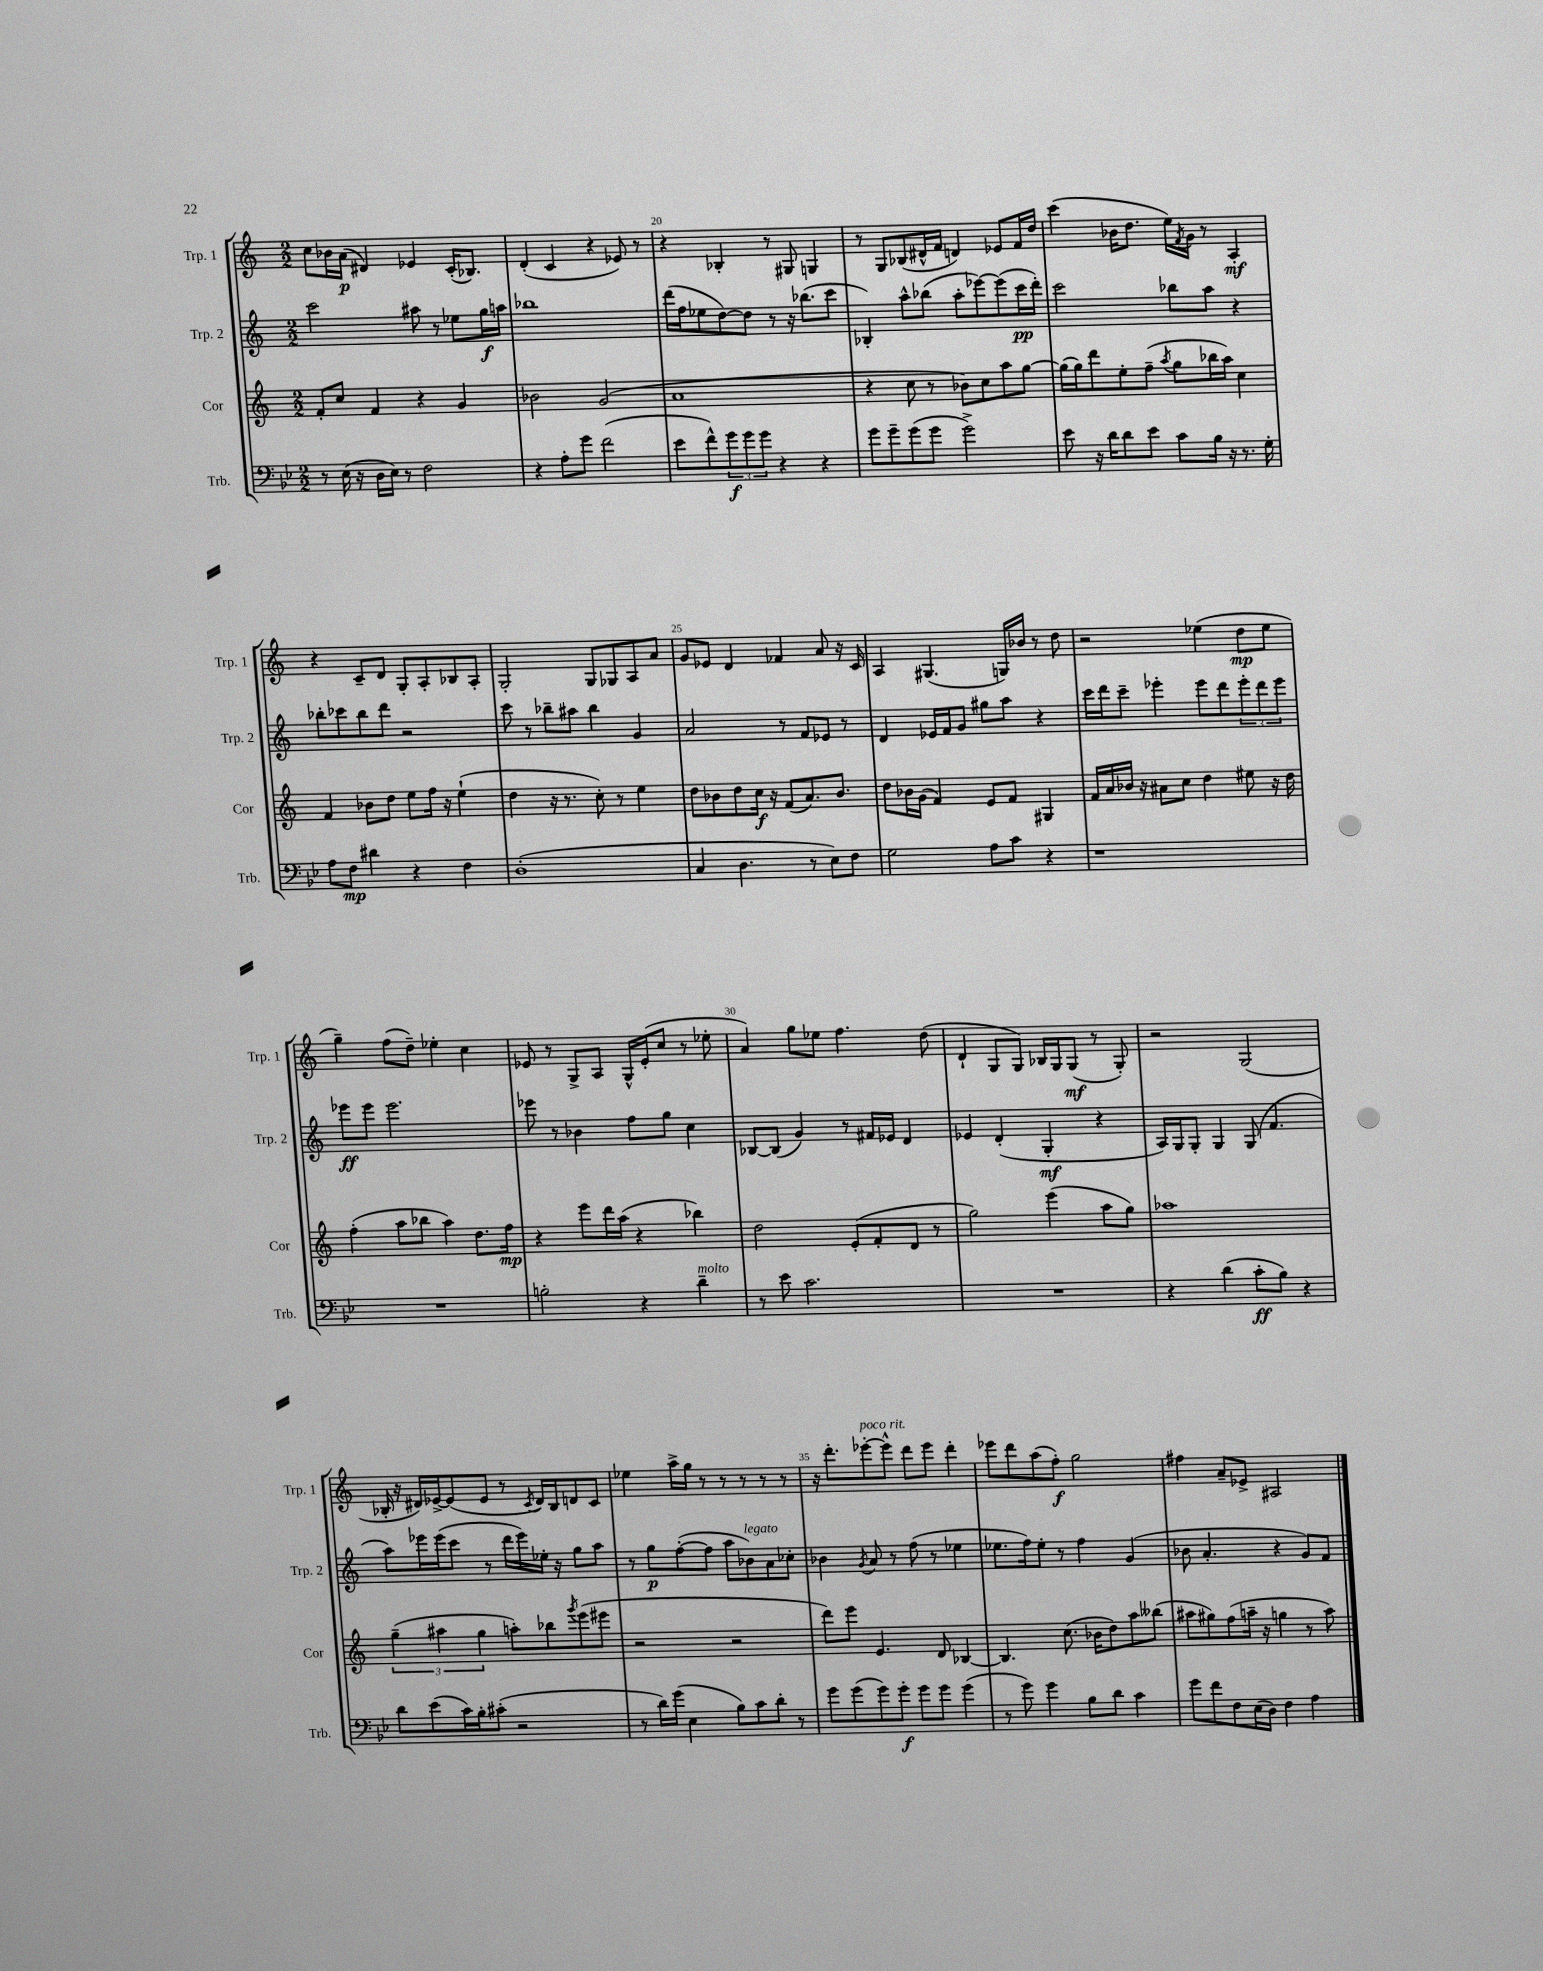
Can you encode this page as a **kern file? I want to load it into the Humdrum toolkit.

**kern	**dynam	**kern	**dynam	**kern	**dynam	**kern	**dynam
*part4	*part4	*part3	*part3	*part2	*part2	*part1	*part1
*staff4	*staff4	*staff3	*staff3	*staff2	*staff2	*staff1	*staff1
*I"Trb.	*	*I"Cor	*	*I"Trp. 2	*	*I"Trp. 1	*
*I'Trb.	*	*I'Cor	*	*I'Trp. 2	*	*I'Trp. 1	*
*clefF4	*	*clefG2	*	*clefG2	*	*clefG2	*
*k[b-e-]	*	*k[]	*	*k[]	*	*k[]	*
*M2/2	*	*M2/2	*	*M2/2	*	*M2/2	*
=18	=18	=18	=18	=18	=18	=18	=18
8r	.	8f'/L	.	2ccc\	.	8cc\L	.
(16E-\	.	8cc/J	.	.	.	16b-X\L	.
16r	.	.	.	.	.	(16a\JJ	p
16D\LL	.	4f/	.	.	.	4d#X/)	.
16E-\JJ)	.	.	.	.	.	.	.
8r	.	.	.	.	.	.	.
2F\	.	4r	.	8aa#X\	.	4e-X/	.
.	.	.	.	8r	.	.	.
.	.	4g/	.	8ee-X\L	.	(16c'/KL	.
.	.	.	.	.	.	8.B-X/J)	.
.	.	.	.	16gg\L	f	.	.
.	.	.	.	16aan\JJ	.	.	.
=19	=19	=19	=19	=19	=19	=19	=19
4r	.	2b-X\	.	1bb-X	.	(4d'/	.
8A'\L	.	.	.	.	.	4c/	.
8g\J	.	.	.	.	.	.	.
(2f\	.	(2g/	.	.	.	4r	.
.	.	.	.	.	.	8e-X/)	.
.	.	.	.	.	.	8r	.
=20	=20	=20	=20	=20	=20	=20	=20
8e-\L	.	1a	.	(16ddd\LL	.	4r	.
.	.	.	.	16ff\J	.	.	.
8f^^\)	.	.	.	8ee-X\	.	.	.
12g\	f	.	.	[8dd\)	.	4B-X'/	.
12g\	.	.	.	.	.	.	.
.	.	.	.	8dd\J]	.	.	.
12g\J	.	.	.	.	.	.	.
4r	.	.	.	8r	.	8r	.
.	.	.	.	16r	.	8G#X/	.
.	.	.	.	(8.bb-X\L	.	.	.
4r	.	.	.	.	.	4Gn/	.
.	.	.	.	8ccc\J	.	.	.
=21	=21	=21	=21	=21	=21	=21	=21
8g\L	.	4r	.	4B-X'/)	.	8r	.
8g~\	.	.	.	.	.	8G/L	.
(8g\	.	8cc\	.	8aa^^\L	.	(8B-X/	.
8g\J	.	8r	.	(8bb-X\J	.	16d#X^^/L	.
.	.	.	.	.	.	16f/JJ	.
2g^\)	.	8b-X\L)	.	8aa'\L	.	4dn/)	.
.	.	8cc\	.	[8eee-X\)	.	.	.
.	.	8aa\	.	(8eee-\]	.	8e-X/L	.
.	.	[8gg\J	.	16ccc\L	pp	16f/L	.
.	.	.	.	16ddd'\JJ)	.	16dd/JJ	.
=22	=22	=22	=22	=22	=22	=22	=22
8e-\	.	(16gg\LL]	.	2ccc\	.	(4ccc\	.
.	.	16gg\J)	.	.	.	.	.
16r	.	8ddd\	.	.	.	.	.
16d\KL	.	.	.	.	.	.	.
8d\	.	8ee'\	.	.	.	16b-X\KL	.
.	.	.	.	.	.	8.dd\J	.
8e-\J	.	(8ff~\J	.	.	.	.	.
.	.	8qaa/	.	.	.	.	.
8c\L	.	8gg\L	.	8bb-X\L	.	16ee\LL)	.
.	.	.	.	.	.	8qf/	.
.	.	.	.	.	.	16g\JJ	.
16B-\Jk	.	16bb-X\L	.	8aa\J	.	8r	.
16r	.	16aa\JJ)	.	.	.	.	.
8.r	.	4cc\	.	4r	.	4A'/	mf
16G'\	.	.	.	.	.	.	.
!!LO:LB:g=z
=23	=23	=23	=23	=23	=23	=23	=23
8A\L	.	4f/	.	8bb-X'\L	.	4r	.
8F\J	mp	.	.	8ccc-X\	.	.	.
4d#X\	.	8b-X\L	.	8bb-\	.	8c~/L	.
.	.	8dd\J	.	8ddd\J	.	8d/J	.
4r	.	8ee\L	.	2r	.	8G'/L	.
.	.	16ff\Jk	.	.	.	8A'/	.
.	.	16r	.	.	.	.	.
4F\	.	(4ee`\	.	.	.	8B-X/	.
.	.	.	.	.	.	8A'/J	.
=24	=24	=24	=24	=24	=24	=24	=24
(1D'	.	4dd\	.	8ccc\	.	2G'/	.
.	.	.	.	8r	.	.	.
.	.	16r	.	8bb-X~\L	.	.	.
.	.	8.r	.	.	.	.	.
.	.	.	.	8aa#X\J	.	.	.
.	.	8cc'\)	.	4bb-\	.	8G/L	.
.	.	8r	.	.	.	8G-X/	.
.	.	4ee\	.	4g/	.	8A/	.
.	.	.	.	.	.	8a/J	.
=25	=25	=25	=25	=25	=25	=25	=25
4C/	.	8dd\L	.	2a/	.	8g/L	.
.	.	8b-X\	.	.	.	8e-X/J	.
4.D\	.	8dd\	.	.	.	4d/	.
.	.	16cc\Jk	f	.	.	.	.
.	.	16r	.	.	.	.	.
.	.	(8f/L	.	8r	.	4f-X/	.
8r	.	8.a/)	.	8f/L	.	.	.
8E-\L)	.	.	.	8e-X/J	.	8a/	.
.	.	8.b-/J	.	.	.	.	.
8F\J	.	.	.	8r	.	16r	.
.	.	.	.	.	.	16c/	.
=26	=26	=26	=26	=26	=26	=26	=26
2G\	.	8dd\L	.	4d/	.	4A/	.
.	.	16b-X\L	.	.	.	.	.
.	.	(16g\JJ	.	.	.	.	.
.	.	4f/)	.	16e-X/LL	.	(4.G#X/	.
.	.	.	.	16f/J	.	.	.
.	.	.	.	8g/J	.	.	.
8A\L	.	8e/L	.	8gg#X\L	.	.	.
8c\J	.	8f/J	.	8aa\J	.	16Gn/LL)	.
.	.	.	.	.	.	16b-X/JJ	.
4r	.	4G#X/	.	4r	.	8r	.
.	.	.	.	.	.	8dd\	.
=27	=27	=27	=27	=27	=27	=27	=27
1r	.	16f/LL	.	16ccc\LL	.	2r	.
.	.	16a/	.	16ddd\J	.	.	.
.	.	16b-X/JJ	.	8ccc~\J	.	.	.
.	.	16r	.	.	.	.	.
.	.	8a#X\L	.	4eee-X'\	.	.	.
.	.	8cc\J	.	.	.	.	.
.	.	4dd\	.	8eee-\L	.	(4ee-X\	.
.	.	.	.	8ddd\	.	.	.
.	.	8ee#X\	.	12eee-'\	.	8dd\L	mp
.	.	.	.	12ddd\	.	.	.
.	.	16r	.	.	.	8ee-\J	.
.	.	.	.	12eee-\J	.	.	.
.	.	16dd\	.	.	.	.	.
!!LO:LB:g=z
=28	=28	=28	=28	=28	=28	=28	=28
1r	.	(4ff'\	.	8eee-X\L	ff	4gg~\)	.
.	.	.	.	8eee-\J	.	.	.
.	.	8aa\L	.	2.eee-\	.	(8ff\L	.
.	.	8bb-X\J	.	.	.	8dd~\J)	.
.	.	4aa\)	.	.	.	4ee-X'\	.
.	.	8.dd\L	.	.	.	4cc\	.
.	.	16ff\Jk	mp	.	.	.	.
=29	=29	=29	=29	=29	=29	=29	=29
2Bn'\	.	4r	.	8eee-X\	.	8e-X/	.
.	.	.	.	8r	.	8r	.
.	.	8eee\L	.	4b-X\	.	8G^/L	.
.	.	16ddd\L	.	.	.	8A/J	.
.	.	(16aa\JJ	.	.	.	.	.
4r	.	4r	.	8ff\L	.	16G^^/LL	.
.	.	.	.	.	.	(16e-'/J	.
.	.	.	.	8gg\J	.	8cc/J	.
!LO:TX:a:i:t=molto	!	!	!	!	!	!	!
4d~\	.	4bb-X\)	.	4cc\	.	8r	.
.	.	.	.	.	.	8ee-X'\	.
=30	=30	=30	=30	=30	=30	=30	=30
8r	.	2dd\	.	[8B-X/L	.	4a/)	.
8e-\	.	.	.	(8B-/J]	.	.	.
2.c\	.	.	.	4g/)	.	8gg\L	.
.	.	.	.	.	.	8ee-X\J	.
.	.	(8e'/L	.	8r	.	4.ff\	.
.	.	8f'/	.	16f#X/LL	.	.	.
.	.	.	.	16e-X/JJ	.	.	.
.	.	8d/J	.	4d/	.	.	.
.	.	8r	.	.	.	(8dd\	.
=31	=31	=31	=31	=31	=31	=31	=31
1r	.	2gg\)	.	4e-X/	.	4d`/	.
.	.	.	.	(4d'/	.	8G/L	.
.	.	.	.	.	.	8G/J)	.
.	.	(4eee\	.	4G'/	mf	16B-X/LL	.
.	.	.	.	.	.	16G/J	.
.	.	.	.	.	.	(8G/J	mf
.	.	8aa\L	.	4r	.	8r	.
.	.	8gg\J)	.	.	.	8G'/)	.
=32	=32	=32	=32	=32	=32	=32	=32
4r	.	1aa-X	.	16A/LL)	.	2r	.
.	.	.	.	16G/J	.	.	.
.	.	.	.	8G'/J	.	.	.
(4d\	.	.	.	4G/	.	.	.
8c'\L	ff	.	.	(8G/	.	(2G/	.
8B-\J)	.	.	.	4.f/	.	.	.
4r	.	.	.	.	.	.	.
!!LO:LB:g=z
=33	=33	=33	=33	=33	=33	=33	=33
8d\L	.	(6gg~\	.	8aa\L)	.	16B-X'/	.
.	.	.	.	.	.	16r	.
(8e-\	.	.	.	16eee-X\L	.	16d#X/LL)	.
.	.	6aa#X\	.	.	.	.	.
.	.	.	.	(16eee-\J	.	[16e-X^/J	.
16c\L)	.	.	.	8ccc\J	.	(8e-/]	.
16B-'\J	.	.	.	.	.	.	.
.	.	6gg\	.	.	.	.	.
(8c#X'\J	.	.	.	8r	.	8e-/J	.
2r	.	8aan'\L)	.	16ddd\LL	.	8r	.
.	.	.	.	16eee-\)	.	.	.
.	.	.	.	.	.	8qc/	.
.	.	8bb-X\	.	16ee-X'\JJ	.	16d#/LL)	.
.	.	.	.	16r	.	16B-/J	.
.	.	8qggg/	.	.	.	.	.
.	.	(8eee\	.	8gg\L	.	8dn/	.
.	.	8eee#X\J	.	8aa\J	.	8c/J	.
=34	=34	=34	=34	=34	=34	=34	=34
8r	.	2r	.	8r	.	4ee-X\	.
16d\LL)	.	.	.	8gg\L	p	.	.
(16g\JJ	.	.	.	.	.	.	.
4E-\	.	.	.	([8ff'\	.	16aa^\LL	.
.	.	.	.	.	.	16gg\JJ	.
.	.	.	.	8ff\J]	.	8r	.
8B-\L)	.	2r	.	8aa\L	.	8r	.
!	!	!	!	!LO:TX:a:i:t=legato	!	!	!
8c\	.	.	.	8b-X\)	.	8r	.
8d'\J	.	.	.	8a\	.	8r	.
8r	.	.	.	8cc-X'\J	.	8r	.
=35	=35	=35	=35	=35	=35	=35	=35
8g\L	.	8ddd\L)	.	4b-X\	.	16r	.
.	.	.	.	.	.	8.ddd'\L	.
(8g\	.	8eee\J	.	.	.	.	.
.	.	.	.	8qg/	.	.	.
!	!	!	!	!	!	!LO:TX:a:i:t=poco rit.	!
8g\)	.	4.e/	.	8a/	.	[8eee-X'\	.
8g'\J	f	.	.	8r	.	8eee-^^\J]	.
8g\L	.	.	.	(8ff\	.	8ddd\L	.
8g\J	.	8d/	.	8r	.	8eee-\J	.
(4g\	.	[4B-X/	.	4ee-X\	.	4ddd'\	.
=36	=36	=36	=36	=36	=36	=36	=36
8r	.	4.B-/]	.	8.ee-X\L	.	8eee-X\L	.
8g\)	.	.	.	.	.	8ddd\	.
.	.	.	.	16ff\k)	.	.	.
4g\	.	.	.	8ee-'\J	.	(8aa\	.
.	.	(8.cc\	.	8r	.	8ff'\J)	f
8B-\L	.	.	.	4ff\	.	2gg\	.
.	.	16b-X\KL	.	.	.	.	.
8d\J	.	8dd\)	.	.	.	.	.
4c\	.	8aa\	.	(4g/	.	.	.
.	.	(8bb--X\J	.	.	.	.	.
=37	=37	=37	=37	=37	=37	=37	=37
8g\L	.	8aa#X\L	.	8b-X\	.	4ff#X\	.
8f\	.	8gg#X\)	.	4.a'/	.	.	.
8F\	.	(8ff\	.	.	.	8a~/L	.
(16E-\L	.	16aan~\Jk	.	.	.	8e-X^/J	.
16D\JJ)	.	16r	.	.	.	.	.
4F\	.	4ggn\	.	4r	.	2A#X/	.
4A\	.	8r	.	8g/L)	.	.	.
.	.	8aa\)	.	8f/J	.	.	.
==	==	==	==	==	==	==	==
*-	*-	*-	*-	*-	*-	*-	*-
